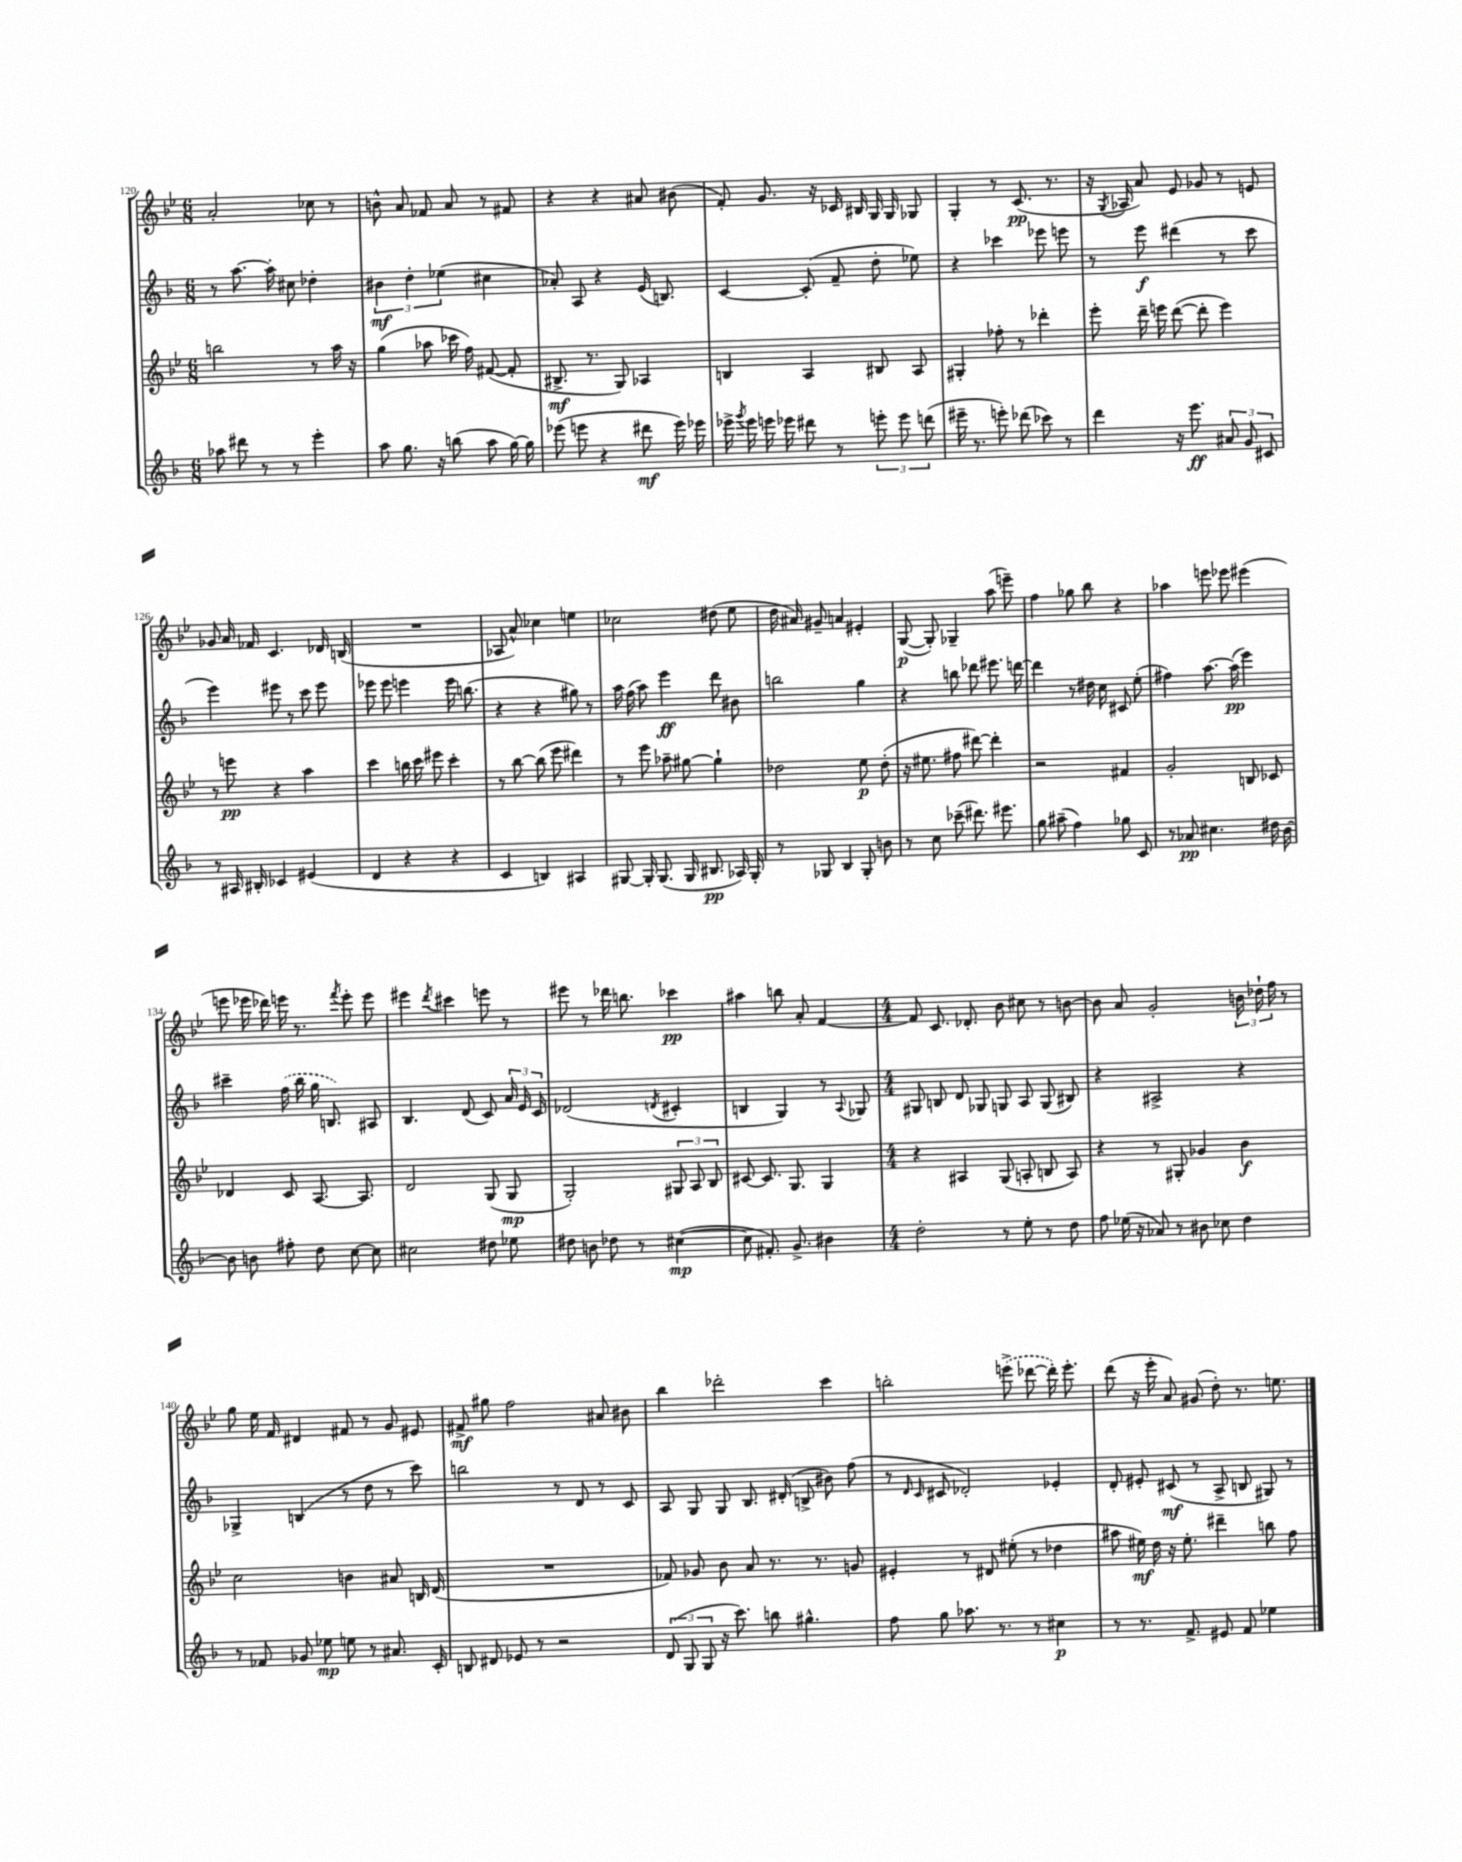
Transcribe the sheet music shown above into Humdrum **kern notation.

**kern	**kern	**kern	**kern
*staff4	*staff3	*staff2	*staff1
*clefG2	*clefG2	*clefG2	*clefG2
*k[b-]	*k[b-e-]	*k[b-]	*k[b-e-]
*M6/8	*M6/8	*M6/8	*M6/8
8aa-	2bb	8r	2a'
8ddd#	.	[8.aa	.
8r	.	.	.
.	.	16aa']	.
8r	.	8cc#	.
4eee'	8r	4dd-'	8cc-
.	16aa	.	8r
.	16r	.	.
=	=	=	=
8aa	(4gg	6b#	8b^^
8.gg	.	.	8a
.	.	6dd'	.
.	8aa-	.	8f-
16r	.	.	.
.	.	(6ee-	.
(8bb	16ccc-	.	8a
.	16ff)	.	.
8aa	([8f#	4cc#	8r
[16gg)	8f#']	.	8f#
16gg]	.	.	.
=	=	=	=
(8eee-	8.B#^	8a-')	4r
8eee	.	8A	.
.	8.r	.	.
4r	.	4r	4r
.	8G)	.	.
8ddd#	4A-	(16e	8a#
.	.	8.B)	.
16eee)	.	.	(8b#
16eee-	.	.	.
=	=	=	=
16eee-^	4B	[4c	8f')
8qggg	.	.	.
16eee-	.	.	.
16eee	.	.	8.g
16eee-	.	.	.
8ddd#	4A	(8c']	.
.	.	.	16r
8r	.	8f~	16c-
.	.	.	16B#
12eee'	8B#	8dd'	16G
.	.	.	16G
12eee	.	.	.
.	8A	8ee-)	8G-
(12ddd	.	.	.
=	=	=	=
16eee#~	4G#'	4r	4G'
8.r	.	.	.
8eee')	8ff-'	4ccc-	8r
(8ddd-	8r	.	(8.c
8ccc-)	4ddd-'	8eee-	.
.	.	.	8.r
8r	.	8eee	.
=	=	=	=
4ddd	8eee-'	8r	16r
.	.	.	8qG
.	.	.	16A-
.	16ddd~	8eee	8a)
.	16eee	.	.
16r	([8ddd	(4ddd#	8e-
8.eee	.	.	.
.	8ddd']	.	8g-
12a#	4eee)	8r	8r
12g	.	.	.
.	.	8ccc	8e
12c#	.	.	.
=	=	=	=
8r	8r	4eee)	8g-
16A#	8eee	.	16a
16B#'	.	.	16f-
4c-	4r	8eee#	4.c
.	.	8r	.
(4e#	4aa	8ccc	.
.	.	8eee#	16d-
.	.	.	(16B
=	=	=	=
4d	4ccc	8eee-	2.r
.	.	8eee-	.
4r	16bb	4eee	.
.	16ccc	.	.
.	8eee#	.	.
4r	4ccc'	16eee	.
.	.	(8.bb	.
=	=	=	=
4c	8r	4r	8A-
.	[8bb-	.	8a^^)
4B)	(8bb-]	4r	4cc-
.	8eee-	.	.
4A#	4ddd#)	8gg#)	4ee
.	.	8r	.
=	=	=	=
[8G#	8r	16aa	2cc-
.	.	(16ff	.
16G#']	8eee-	8aa)	.
(8.G#	.	.	.
.	8aa-~	4eee	.
16G#	[8gg#	.	.
8.B#	.	.	.
.	4gg#`]	8ddd	(8dd#
16A-)	.	8b#	8ee-
16G#'	.	.	.
=	=	=	=
8r	2dd-	2bb	16dd
.	.	.	16a#)
8G-	.	.	8g#~
4B-	.	.	4a
8G-'	8ee-	4gg	4e#'
8b	(8dd-'	.	.
=	=	=	=
8r	16r	4r	([8G
.	8.ee#	.	.
8cc	.	.	8G'])
(8ccc-~	8ff#	8bb	4G-~
8.ddd#)	[8ddd#)	8ddd-	.
.	4ddd#']	8.eee#	(8aa
8.eee#	.	.	.
.	.	.	8eee~)
.	.	[16ddd	.
=	=	=	=
8gg	2r	4ddd]	4ff
(8aa#~	.	.	.
4ff)	.	8r	8gg-
.	.	16dd#	8bb-
.	.	16cc	.
8gg-	4f#	8c#	4r
8c	.	(8ee'	.
=	=	=	=
8r	2g'	4ff#)	4aa-
8a-	.	.	.
4.cc#	.	[8.aa	8eee
.	.	.	8eee-
.	.	(16aa]	.
.	8B	4eee)	(4eee#
16dd#	8c-	.	.
[16b-	.	.	.
=	=	=	=
8b-]	4d-	4ccc#~	8eee
8b	.	.	16eee-
.	.	.	16ddd-)
8ff#'	8c	(16ff	16eee
.	.	16bb-	8.r
8dd	[8.A	16gg	.
.	.	8.B)	.
.	.	.	8qfff
[8cc	.	.	8eee'
.	8.A]	.	.
8cc]	.	8A#	8eee
=	=	=	=
2cc#	2d	4.B-	4eee#
.	.	.	8qddd
.	.	.	4ccc#
.	.	(8d	.
8dd#	(8G	8c)	8eee
8ee-	8G	24a	8r
.	.	24e	.
.	.	24c	.
=	=	=	=
8dd#	2G')	(2d-	8eee#
8b	.	.	8r
8dd-	.	.	16ddd-
.	.	.	8.bb
8r	.	.	.
.	.	8qd	.
([4cc#	12G#	4c#'	4ccc-
.	12A	.	.
.	12B-	.	.
=	=	=	=
8cc#]	[8c#	4B	4aa#
8.f#')	8.c#]	.	.
.	.	4G)	8bb
8.g^	8.G	.	.
.	.	.	8a'
4b#	4G	8r	[4f
.	.	8qqA	.
.	.	8G-	.
=	=	=	=
*M4/4	*M4/4	*M4/4	*M4/4
2dd'	4r	8G#	8f]
.	.	8B	8.c
.	4A#	8d	.
.	.	.	8.d-'
.	.	8G-	.
8r	(8G	8G	8b-
8ee'	8A'	8A	8cc#
8r	8B	(8G	8r
8dd	8A)	8B#)	[8b
=	=	=	=
8ff	4r	4r	8b]
(16ee-	.	.	8a
16r	.	.	.
8a-)	8r	2A#^	2g'
8r	8G#'	.	.
8b#	4g-	.	.
8cc-	.	.	.
4dd	4b-	4r	24b
.	.	.	24dd-`
.	.	.	24ff
.	.	.	8r
=	=	=	=
8r	2cc	4G-^	8gg
8f-	.	.	16ee-
.	.	.	16f
8g-	.	(4B	4d#
8ee-	.	.	.
8ee	4b	8r	8f#
8r	.	8dd	8r
8.a#	8a#	8r	8g
.	16B	8ccc)	8e#
16c'	(16d	.	.
=	=	=	=
8B	1r	2bb	8f#^
8d#	.	.	8gg#
8e-	.	.	2ff
8r	.	.	.
2r	.	8r	.
.	.	8d	.
.	.	8r	8a#
.	.	8c	8b#
=	=	=	=
(12d	8f-)	8A	4bb-
12G	.	.	.
.	8g-	8G	.
12G	.	.	.
16r	8b-	8G	2ddd-'
8.ccc)	.	.	.
.	8a	8.B-	.
8bb	8.r	.	.
.	.	(16d#'	.
4.gg#^^	.	8B^	.
.	8.r	.	.
.	.	8b#)	4ccc
.	8g	(8ff	.
=	=	=	=
8ff	4e#'	8r	2bb'
.	.	16qqd	.
.	.	16qqc	.
8gg	.	8c#	.
8.aa-	8r	2d-')	.
.	8d#	.	.
8.r	.	.	.
.	(8ee#'	.	(8eee^
8r	8r	.	[8ddd-
4cc#	4dd-	4e-'	16ddd-'])
.	.	.	8.eee'
=	=	=	=
8r	8aa#	8d'	(8ddd
8.r	16ee#)	8e#'	16r
.	16dd	.	16eee-'
.	16r	(8c#	8a)
8.f^	8.ee#'	.	.
.	.	8r	(8g#
8e#	4ddd#~	8A^	8dd')
8f	.	8B	8.r
4ee-	8bb	8G#)	.
.	.	.	8.ee
.	8ff	8r	.
==	==	==	==
*-	*-	*-	*-
